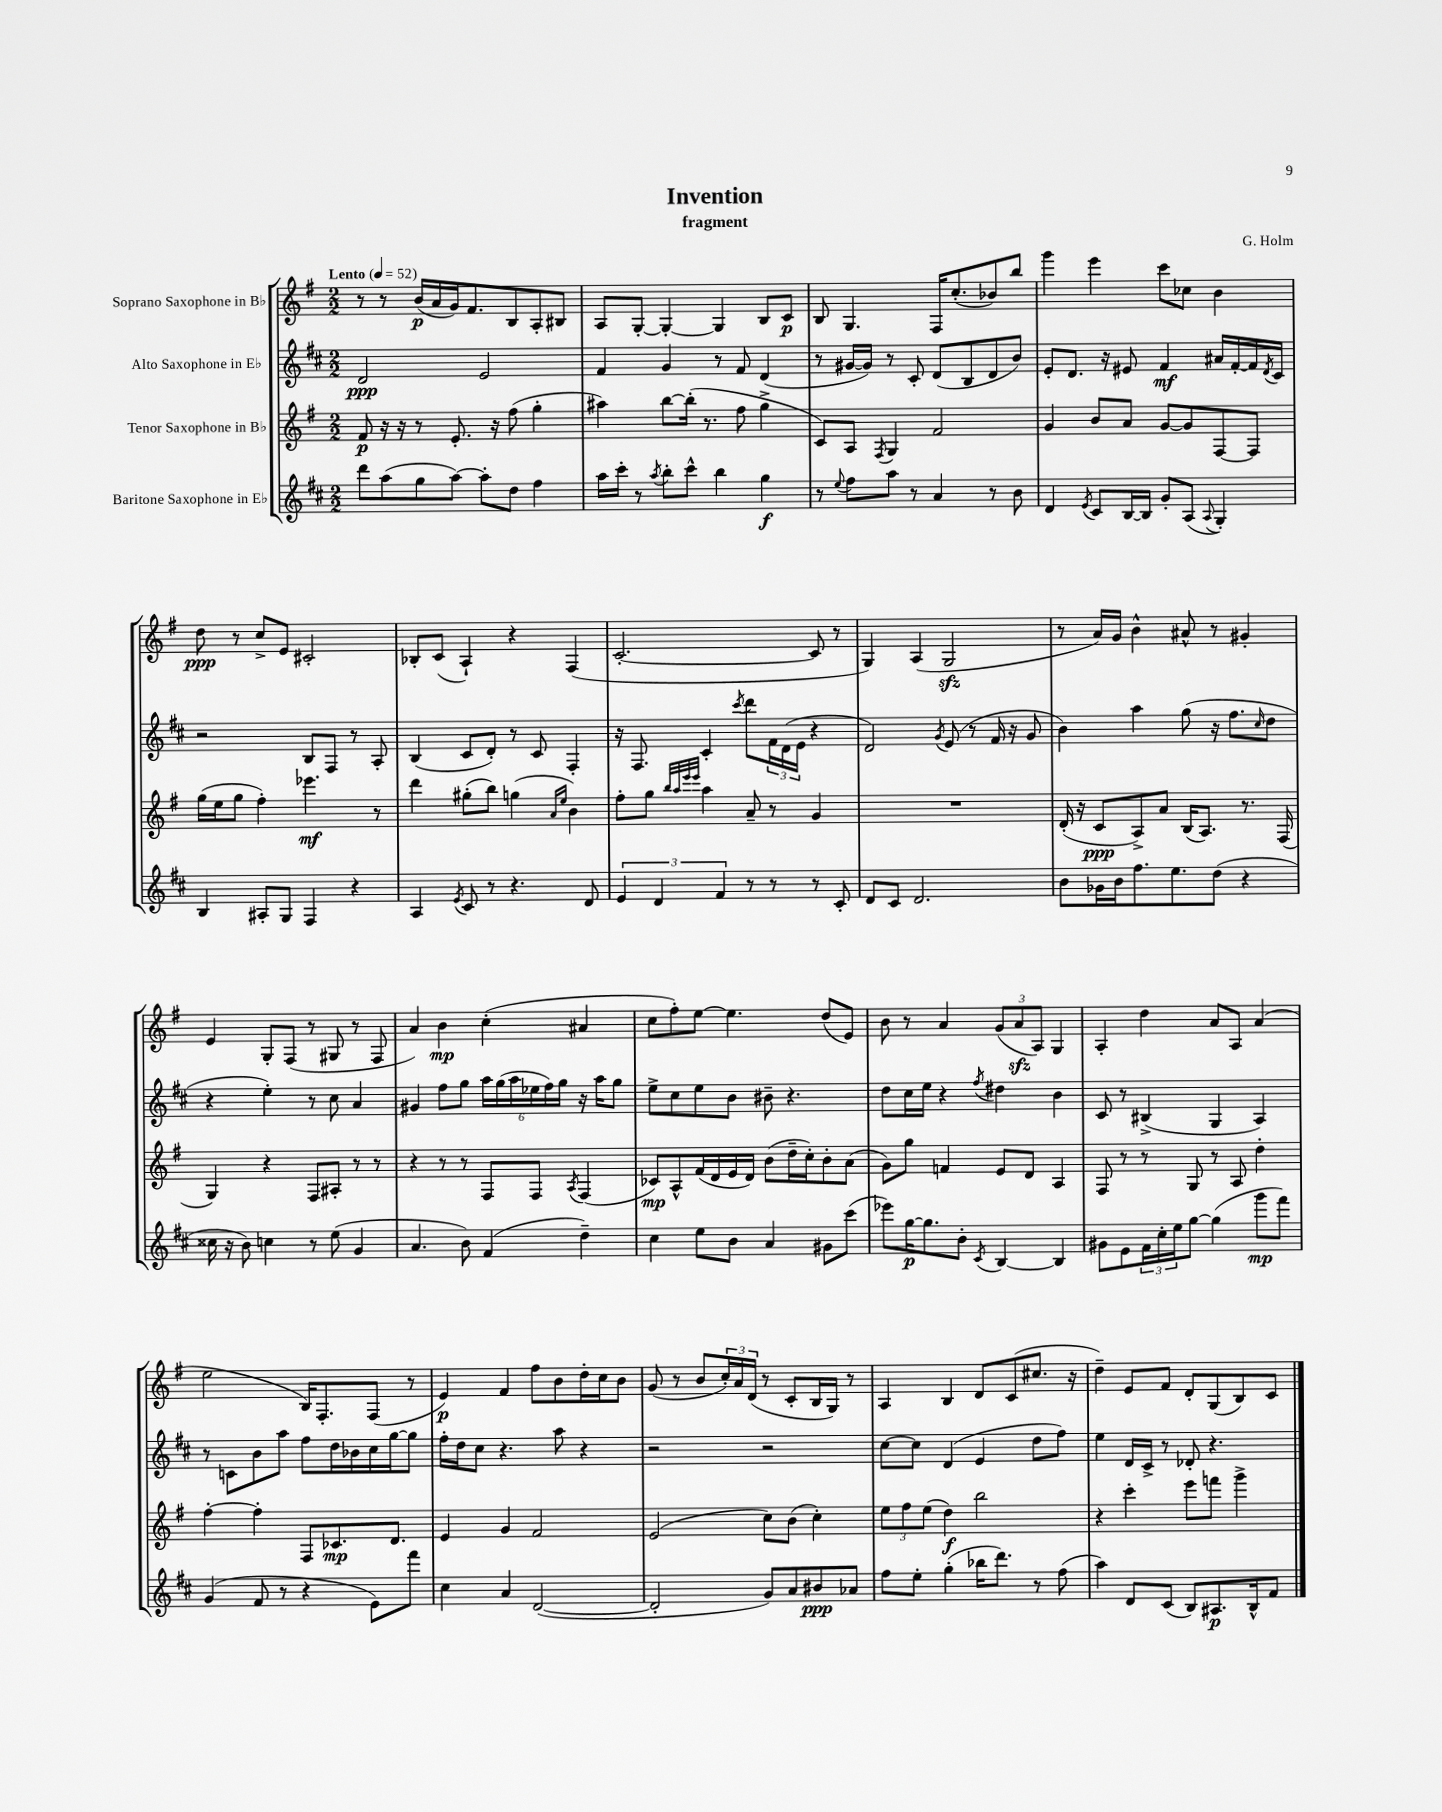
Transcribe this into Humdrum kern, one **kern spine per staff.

**kern	**kern	**kern	**kern
*staff4	*staff3	*staff2	*staff1
*clefG2	*clefG2	*clefG2	*clefG2
*k[f#c#]	*k[f#]	*k[f#c#]	*k[f#]
*M2/2	*M2/2	*M2/2	*M2/2
*MM52	*MM52	*MM52	*MM52
8ddd\L	8f#/	2d/	8r
(8aa\	16r	.	8r
.	16r	.	.
8gg\	8r	.	(16b/LL
.	.	.	16a/
[8aa\J)	8.e'/	.	16g/J)
.	.	.	8.f#/
8aa'\]L	.	2e/	.
.	16r	.	.
8dd\J	(8ff#\	.	8B/
4ff#\	4gg'\	.	8A'/
.	.	.	8B#/J
=	=	=	=
16aa\LL	4aa#\)	4f#/	8A/L
16ccc#'\JJ	.	.	.
8r	.	.	[8G'/J
8qaa/	.	.	.
8bb'\L	[8bb\L	4g/	4G'/_
8ccc#^^\J	(16bb'\]Jk	.	.
.	8.r	.	.
4bb\	.	8r	4G/]
.	8ff#\	8f#/	.
4gg\	4gg^\	(4d/	8B/L
.	.	.	8c/J
=	=	=	=
8r	8c/L)	8r	8B/
8qqee/	.	.	.
8ff#\L	8A/J	[16g#/LL	4.G/
.	.	16g#/]JJ)	.
.	8qF#/	.	.
8aa\J	4G/	8r	.
8r	.	8c#'/	.
4a/	2f#/	(8d/L	16F#/LK
.	.	.	(8.cc'/
.	.	8B/	.
8r	.	8d/	8b-/)
8b\	.	8b/J)	8bb/J
=	=	=	=
4d/	4g/	8e'/L	4ggg\
.	.	8.d/J	.
8qe/	.	.	.
8c#/L	8b/L	.	4eee\
.	.	16r	.
[16B/L	8a/J	8e#/	.
16B/]JJ	.	.	.
8g'/L	[8g/L	4f#/	8ccc\L
(8A/J	8g/]	.	8cc-\J
8qqA/	.	.	.
4G'/)	[8F#/	16a#/LL	4b\
.	.	[16f#'/	.
.	8F#/]J	16f#/]	.
.	.	8qd/	.
.	.	16c#/JJ	.
=	=	=	=
4B/	(16gg\LL	2r	8dd\
.	16ee\J	.	.
.	8gg\J	.	8r
8A#'/L	4ff#'\)	.	8cc^/L
8G/J	.	.	8e/J
4F#/	4.eee-\	8B/L	2c#'/
.	.	8F#/J	.
4r	.	8r	.
.	8r	8A'/	.
=	=	=	=
4A/	4ddd\	(4B/	8B-'/L
.	.	.	(8c/J
8qe/	.	.	.
8c#/	(8gg#'\L	8c#/L	4A`/)
8r	8bb\J)	8d'/J)	.
4.r	(4gg\	8r	4r
.	.	8c#/	.
.	16qqa/LL	.	.
.	16qqee/JJ	.	.
.	4b\)	4F#'/	(4F#/
8d/	.	.	.
=	=	=	=
6e/	8ff#'\L	16r	[2.c'/
.	.	8.F#/	.
.	8gg\J	.	.
6d/	.	.	.
.	32qqbb/LLL	.	.
.	32qqaa/	.	.
.	32qqeee/	.	.
.	32qqeee/JJJ	.	.
.	4aa\	4c#'/	.
6f#/	.	.	.
.	.	8qccc#/	.
8r	8a~/	8ddd\L	.
8r	8r	24f#\L	.
.	.	(24d\	.
.	.	24e\JJ	.
8r	4g/	4r	8c/]
8c#'/	.	.	8r
=	=	=	=
8d/L	1r	2d/)	4G/)
8c#/J	.	.	.
2.d/	.	.	(4A/
.	.	8qg/	.
.	.	(8e/	2G/
.	.	8r	.
.	.	16f#/	.
.	.	16r	.
.	.	8g/	.
=	=	=	=
8b\L	(16d'/	4b\)	8r
.	16r	.	.
16g-\L	8c/L	.	16a/LL)
16b\J	.	.	16g/JJ
8.ff#\	8A^/)	4aa\	4b^^\
.	8a/J	.	.
8.ee\	.	.	.
.	(16B/LK	(8gg\	8a#^^/
.	8.A/J)	.	.
(8dd\J	.	16r	8r
.	.	8.ff#\L	.
4r	8.r	.	4g#'/
.	.	16qqcc#/	.
.	.	8dd\J	.
.	(16F#/	.	.
=	=	=	=
16cc##\	4G/)	4r	4e/
16r	.	.	.
8b\)	.	.	.
4cc\	4r	4ee'\)	8G'/L
.	.	.	(8F#/J
8r	8F#/L	8r	8r
(8ee\	8A#'/J	8cc#\	8G#/
4g/	8r	4a/	8r
.	8r	.	8F#/
=	=	=	=
4.a/	4r	4g#/	4a/)
.	8r	8ff#\L	4b\
8b\)	8r	8gg\J	.
(4f#/	8F#/L	24aa\LL	(4cc'\
.	.	(24gg\	.
.	.	24aa\	.
.	8F#/J	24ee-\	.
.	.	24ff#\)	.
.	.	24gg\JJ	.
.	8qA/	.	.
4dd~\)	(4F#/	16r	4a#/
.	.	16aa\LK	.
.	.	8gg\J	.
=	=	=	=
4cc#\	8c-/L)	8ee^\L	8cc\L
.	8A^^/	8cc#\	8ff#'\)
8ee\L	(16f#/L	8ee\	[8ee\J
.	16d/	.	.
8b\J	16e/	8b\J	4.ee\]
.	16d/JJ)	.	.
4a/	(8b\L	8b#~\	.
.	16dd~\L	4.r	.
.	16cc'\J)	.	.
8g#\L	8b'\	.	(8dd/L
(8ccc#\J	(8a\J	.	8e/J)
=	=	=	=
8eee-\L)	8g\L)	8dd\L	8b\
[16gg\K	8gg\J	16cc#\L	8r
8.gg\]	.	16ee\JJ	.
.	4f/	4r	4a/
8b'\J	.	.	.
8qc#/	.	8qff#/	.
[4B/	8e/L	4dd#\	(12g/L
.	.	.	12a/
.	8d/J	.	.
.	.	.	12A/J)
4B/]	4A/	4b\	4G/
=	=	=	=
8g#\L	8F#/	8c#/	4A'/
8e\	8r	8r	.
24f#\L	8r	(4B#^/	4dd\
24cc#'\	.	.	.
24ee\J	.	.	.
[8gg\J	8G/	.	.
(4gg\]	8r	4G/	8a/L
.	8A/	.	8A/J
8ggg\L	4dd'\	4A/)	(4a/
8fff#\J)	.	.	.
=	=	=	=
(4g/	[4ff#'\	8r	2ee\
.	.	8c\L	.
8f#/	4ff#'\]	8b\	.
8r	.	8aa\J	.
4r	8F#/L	8ff#\L	16B/LK)
.	.	.	8.F#'/
.	8.c-/	16dd\L	.
.	.	16b-\	.
8e\L)	.	16cc#\	(8F#/J
.	8.d/J	[16gg\J	.
8fff#\J	.	8gg\]J	8r
=	=	=	=
4cc#\	4e/	16ff#'\LL	4e/)
.	.	16dd\J	.
.	.	8cc#\J	.
4a/	4g/	4.r	4f#/
([2d/	2f#/	.	8ff#\L
.	.	8aa\	8b\
.	.	4r	16dd'\L
.	.	.	16cc\J
.	.	.	8b\J
=	=	=	=
2d'/]	(2e/	2r	(8g/
.	.	.	8r
.	.	.	8b/L
.	.	.	24cc'/L)
.	.	.	24a/
.	.	.	(24d/JJ
8g/L)	8cc\L)	2r	8r
8a/	(8b\J	.	8c'/L
8b#/	4cc'\)	.	16B/L
.	.	.	16G/JJ)
8a-/J	.	.	8r
=	=	=	=
8ff#\L	12ee\L	[8cc#\L	4A/
.	12ff#\	.	.
8ee'\J	.	8cc#\]J	.
.	(12ee\J	.	.
(4gg'\	4dd\)	(4d/	4B/
16bb-\LK	2bb\	4e/	8d/L
8.ddd\J)	.	.	.
.	.	.	(8c/
8r	.	8dd\L	8.cc#/J
(8ff#\	.	8ff#\J)	.
.	.	.	16r
=	=	=	=
4aa\)	4r	4ee\	4dd~\)
8d/L	4ccc'\	16d/LL	8e/L
.	.	16c#^/JJ	.
(8c#/J	.	8r	8f#/J
8B/L)	8eee\L	8d-'/	8d'/L
8.A#/	8fff\J	4.r	(8G/
.	4ggg^\	.	8B/)
16B^^/k	.	.	.
8f#/J	.	.	8c/J
==	==	==	==
*-	*-	*-	*-
